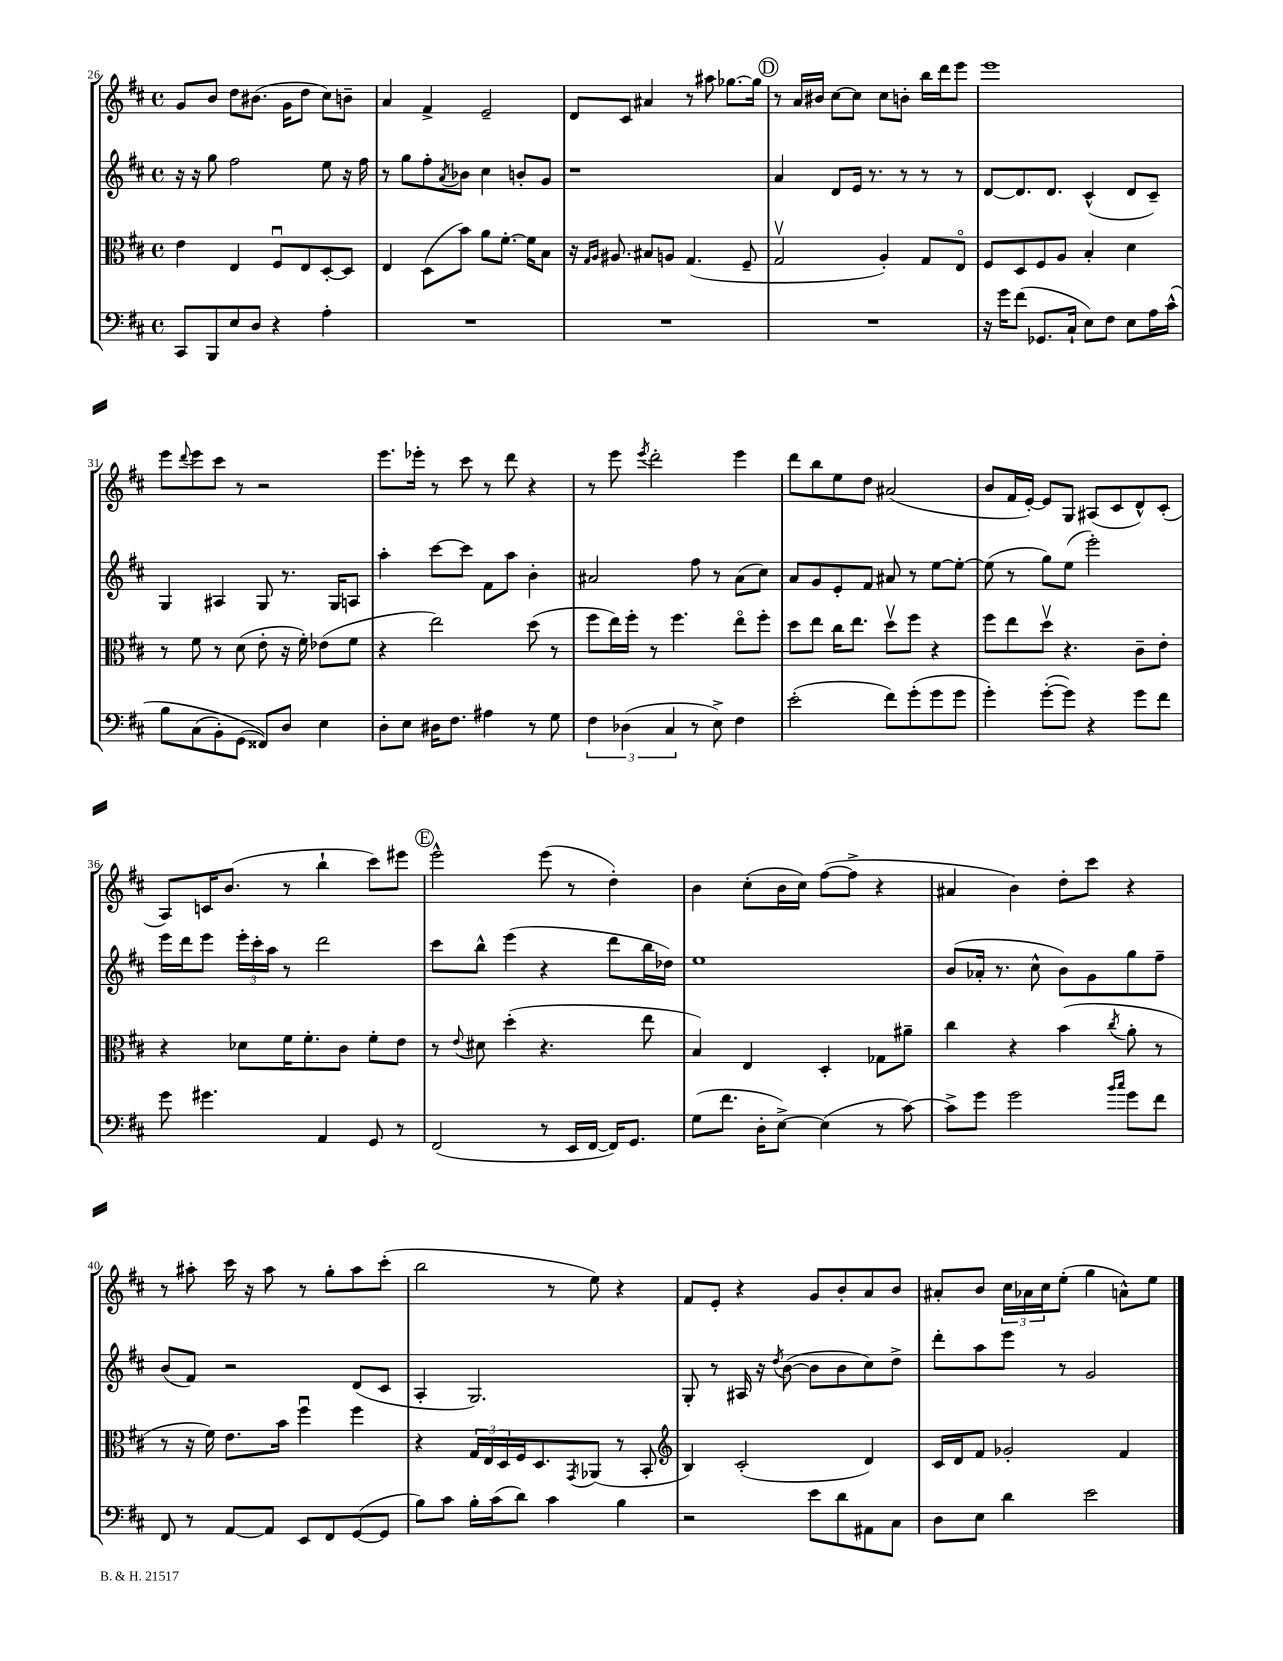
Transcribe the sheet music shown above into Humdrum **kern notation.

**kern	**kern	**kern	**kern
*staff4	*staff3	*staff2	*staff1
*clefF4	*clefC3	*clefG2	*clefG2
*k[f#c#]	*k[f#c#]	*k[f#c#]	*k[f#c#]
*M4/4	*M4/4	*M4/4	*M4/4
*met(c)	*met(c)	*met(c)	*met(c)
8CC#	4e	16r	8g
.	.	16r	.
8BBB	.	8gg	8b
8E	4E	2ff#	8dd
8D	.	.	(8.b#
4r	8F#u	.	.
.	.	.	16g
.	8E	.	8dd
4A'	[8D'	8ee	8cc#)
.	8D]	16r	8b~
.	.	16ff#	.
=	=	=	=
1r	4E	8r	4a
.	.	8gg	.
.	(8D	8ff#'	4f#^
.	.	8qa	.
.	8b)	8b-	.
.	8a	4cc#	2e~
.	[8.f#'	.	.
.	.	8b'	.
.	16f#]	.	.
.	8B	8g	.
=	=	=	=
1r	16r	1r	8d
.	16qqG	.	.
.	16qqA	.	.
.	8.A#	.	.
.	.	.	8c#
.	8B#	.	4a#
.	8A	.	.
.	(4.G	.	8r
.	.	.	8aa#
.	.	.	[8.gg-
.	8F#~	.	.
.	.	.	16gg-]
=	=	=	=
1r	2Gv	4a	8r
.	.	.	16a
.	.	.	16b#
.	.	8d	[8cc#
.	.	16e	8cc#]
.	.	8.r	.
.	4A')	.	8cc#
.	.	8r	8b'
.	8G	8r	16bb
.	.	.	16ddd
.	8Eo	8r	8eee
=	=	=	=
16r	8F#	[8d	1eee
16g	.	.	.
(8f#	8D	8.d]	.
8.GG-	8F#	.	.
.	.	8.d	.
.	8A	.	.
16C#`	.	.	.
8E)	4B'	(4c#^^	.
8F#	.	.	.
8E	4d	8d	.
16A	.	8c#~)	.
&(16c#^^	.	.	.
=	=	=	=
8B	8r	4G	8eee
.	.	.	8qqddd
(8C#	8f#	.	8eee
8BB')	8r	4A#	8ccc#
(8GG	(8d	.	8r
8FF##)&)	8e'	8G	2r
8D	16r	8.r	.
.	16f#')	.	.
4E	(8e-	.	.
.	.	16G	.
.	8f#	8A	.
=	=	=	=
8D'	4r	4aa'	8.eee
8E	.	.	.
.	.	.	16eee-'
16D#	2ee)	[8ccc#	8r
8.F#	.	.	.
.	.	8ccc#]	8ccc#
4A#	.	8f#	8r
.	.	8aa	8ddd
8r	(8dd	4b'	4r
8G	8r	.	.
=	=	=	=
6F#	8ff#	2a#	8r
.	16ee)	.	8eee
(6D-	.	.	.
.	16ff#'	.	.
.	.	.	8qeee
.	8r	.	2ddd'
6C#	.	.	.
.	4.ff#	.	.
8r	.	8ff#	.
8E^)	.	8r	.
4F#	8eeo	(8a#	4eee
.	8ff#'	8cc#)	.
=	=	=	=
(2e'	8dd	8a	8ddd
.	8ee	8g	8bb
.	16cc#	8e'	8ee
.	8.ee	.	.
.	.	8f#	8dd
8f#)	8ddv	8a#	(2a#
(8g'	8ff#	8r	.
8g	4r	[8ee	.
8g	.	8ee'_	.
=	=	=	=
4g')	8ff#	(8ee]	8b
.	8ee	8r	16f#
.	.	.	[16e')
([8g'	8ddv	8gg)	8e]
8g])	4.r	(8ee	8G
4r	.	2eee')	(8A#
.	.	.	8c#
8g	8c#~	.	8d^^)
8f#	8e'	.	(8c#'
=	=	=	=
8g	4r	16eee	8A)
.	.	16ddd	.
4.g#	.	8eee	16c
.	.	.	(8.b
.	8d-	24eee'	.
.	.	24ccc#'	.
.	.	24aa	.
.	16f#	8r	8r
.	8.f#'	.	.
4AA	.	2ddd	4bb`
.	8c#	.	.
8GG	8f#'	.	8ccc#)
8r	8e	.	8eee#
=	=	=	=
(2FF#	8r	8ccc#	2eee^^
.	8qqe	.	.
.	8d#	8bb^^	.
.	(4dd'	(4eee	.
8r	4.r	4r	(8eee
16EE	.	.	8r
[16FF#	.	.	.
16FF#])	.	8ddd	4dd')
8.GG	.	.	.
.	8ee	16bb	.
.	.	16dd-)	.
=	=	=	=
(8G	4B)	1ee	4b
8.f#	.	.	.
.	4E	.	(8cc#'
16D'	.	.	.
[8E^)	.	.	16b
.	.	.	16cc#)
(4E]	4D'	.	([8ff#
.	.	.	8ff#^]
8r	8G-	.	4r
[8c#)	8a#~	.	.
=	=	=	=
8c#^]	4cc#	(8b	4a#
8g	.	16a-'	.
.	.	8.r	.
2g	4r	.	4b)
.	.	8cc#^^	.
.	(4b	8b)	8dd'
.	.	8g	8ccc#
16qqb	.	.	.
16qqcc#	8qcc#	.	.
8g	8a'	8gg	4r
8f#	8r	8ff#~	.
=	=	=	=
8FF#	8r	(8b	8r
8r	16r	8f#)	8aa#'
.	16f#)	.	.
[8AA	8.e	2r	16ccc#
.	.	.	16r
8AA]	.	.	8aa#
.	16b	.	.
8EE	4ff#u	.	8r
8FF#	.	.	8gg'
([8GG	4ff#	(8d	8aa#
8GG]	.	8c#	(8ccc#'
=	=	=	=
8B)	4r	4A'	2bb
8c#	.	.	.
16B'	24G	2.G)	.
.	24E	.	.
(16c#	.	.	.
.	24D	.	.
8d)	16F#	.	.
.	8.D	.	.
4c#	.	.	8r
.	8qGG	.	.
.	(8AA-	.	8ee)
4B	8r	.	4r
.	8BB'	.	.
=	=	=	=
*	*clefG2	*	*
2r	4B)	8G'	8f#
.	.	8r	8e'
.	(2c#'	16A#	4r
.	.	16r	.
.	.	8qdd	.
.	.	([8b	.
8e	.	8b]	8g
8d	.	8b	8b'
8AA#	4d)	8cc#)	8a
8C#	.	8dd^	8b
=	=	=	=
8D	16c#	8ddd'	8a#'
.	16d	.	.
8E	8f#	8aa	8b
4d	2g-'	8eee	24cc#
.	.	.	24a-
.	.	.	24cc#
.	.	8r	(8ee'
2e	.	2g	4gg
.	4f#	.	8a^^)
.	.	.	8ee
==	==	==	==
*-	*-	*-	*-
